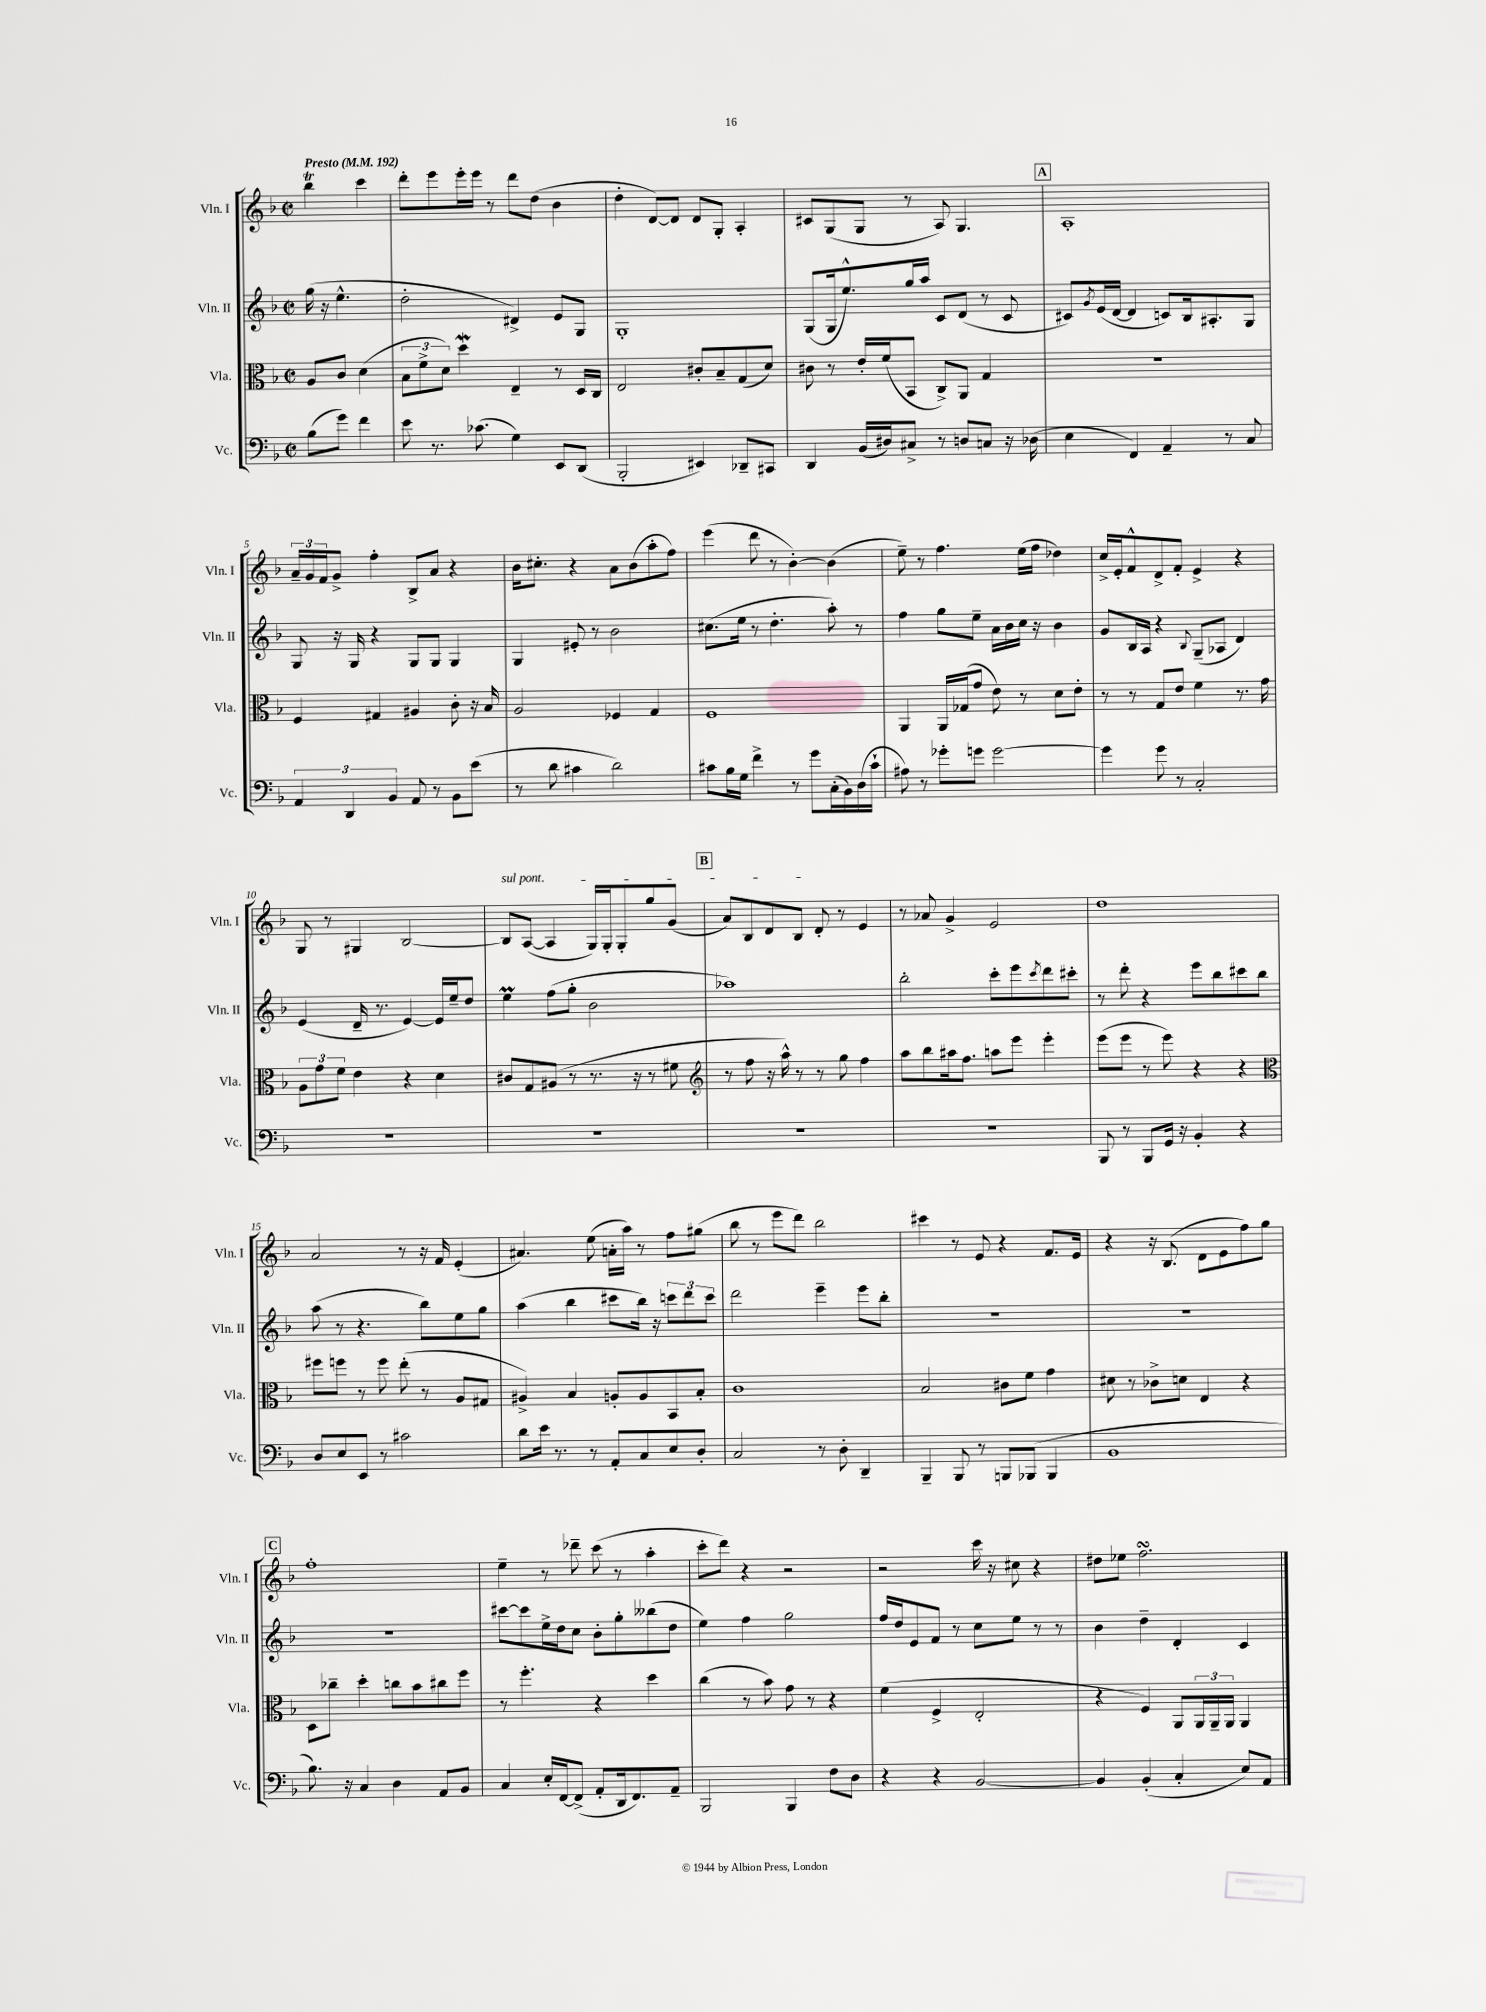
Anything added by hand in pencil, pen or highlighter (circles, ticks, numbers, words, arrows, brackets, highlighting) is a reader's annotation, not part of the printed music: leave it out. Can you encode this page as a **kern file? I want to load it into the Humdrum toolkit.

**kern	**kern	**kern	**kern
*part4	*part3	*part2	*part1
*staff4	*staff3	*staff2	*staff1
*I"Vc.	*I"Vla.	*I"Vln. II	*I"Vln. I
*I'Vc.	*I'Vla.	*I'Vln. II	*I'Vln. I
*clefF4	*clefC3	*clefG2	*clefG2
*k[b-]	*k[b-]	*k[b-]	*k[b-]
*M2/2	*M2/2	*M2/2	*M2/2
*met(c|)	*met(c|)	*met(c|)	*met(c|)
*MM192	*MM192	*MM192	*MM192
=	=	=	=
!	!	!	!LO:TX:a:B:t=Presto
(8B-\L	8A/L	(16gg\	4bb-T\
.	.	16r	.
8g\J)	8c/J	4.ee^^\	.
4f\	(4d\	.	4ccc\
=1	=1	=1	=1
8e\	12B-\L	2dd'\	8ddd'\L
.	12f^\	.	.
8.r	.	.	8eee\
.	12d\J)	.	.
.	4ddW\	.	16eee'\L
(8.c-X\	.	.	16eee\JJ
.	.	.	8r
4G\)	4E~/	4d#X^/)	8ddd\L
.	.	.	(8dd\J
8EE/L	8r	8e/L	4b-\
(8DD/J	16D/LL	8G/J	.
.	16C/JJ	.	.
=2	=2	=2	=2
2BBB-'/	2E/	1G'	4dd'\
.	.	.	[8d/L)
.	.	.	8d/J]
4EE#X/)	8c#X'/L	.	8d/L
.	8B-~/	.	8G'/J
8DD-X~/L	(8G/	.	4A'/
8CC#X/J	8d/J)	.	.
=3	=3	=3	=3
4DD/	8c#X\	(8G/L	8c#X/L
.	8r	16G/k	(8G/
.	.	8.ee^^/)	.
(16BB-/LL	16e'/LL	.	8G/J
16D#X/J)	(16f/J	.	.
8C#X^/J	8BB-/J	16gg/L	8r
.	.	16aa/JJ	.
8r	8C^/L)	8c/L	8A/)
8Dn/L	8AA/J	(8d/J	4.G/
8Cn/J	4G/	8r	.
16r	.	8c/	.
(16D-X\	.	.	.
!!LO:REH:place=s1:t=A
=4	=4	=4	=4
4E\	1r	8c#X/L)	1A'
.	.	8qg/	.
.	.	(16e/L	.
.	.	[16d/JJ	.
4FF/)	.	4d/]	.
4AA~/	.	8cn/L)	.
.	.	16B-/k	.
.	.	8.A#X'/	.
8r	.	.	.
8C/	.	8G/J	.
!!LO:LB:g=z
=5	=5	=5	=5
6AA/	4F/	8G/	24a~/LL
.	.	.	24g/
.	.	.	24f/J
.	.	16r	8g^/J
6DD/	.	.	.
.	.	16G/	.
.	4G#X/	4r	4ff'\
6BB-/	.	.	.
8AA/	4A#X/	8G/L	8B-^/L
8r	.	8G/J	8a/J
8BB-\L	8c'\	4G/	4r
(8e\J	16r	.	.
.	16B-/	.	.
=6	=6	=6	=6
8r	2A/	4G/	16b-\KL
.	.	.	8.cc#X'\J
8d\	.	.	.
4c#X\	.	8e#X'/	4r
.	.	8r	.
2d\)	4F-X/	2b-\	8a\L
.	.	.	(8b-\
.	4G/	.	8aa'\
.	.	.	8ff\J)
=7	=7	=7	=7
8c#X\L	1F	(8.cc#X\L	(4eee\
16B-\L	.	.	.
16G\JJ	.	16ee\Jk	.
4f^\	.	8r	8ddd\
.	.	4.dd'\	8r
8r	.	.	[4b-'\)
8g\L	.	.	.
(16C'\L	.	8aa'\)	(4b-\]
16BB-\)	.	.	.
(16D\	.	8r	.
16c#`\JJ	.	.	.
=8	=8	=8	=8
8A#X\)	4AA/	4ff\	8ee~\)
8r	.	.	8r
8g-X'\L	16AA/LL	8gg\L	4.ff\
.	(16G-X/J	.	.
8gn\J	8g/J	8ee~\J	.
[2g\	8e\)	16a\LL	.
.	.	16b-\	.
.	8r	16cc\JJ	(16ee\LL
.	.	16r	16ff\JJ
.	8d\L	4b-\	4dd-X\)
.	8e'\J	.	.
=9	=9	=9	=9
4g\]	8r	8g/L	16cc^/LL
.	.	.	16e'/J
.	8r	16B-/L	8f^^/
.	.	16A/JJ	.
8g\	8G/L	4r	8d^/
8r	8e/J	.	8f'/J
.	.	8qqB-/	.
2C'/	4f\	(8G~/L	4e^/
.	.	8A-X/J	.
.	8.r	4d/)	4r
.	16g\	.	.
!!LO:LB:g=z
=10	=10	=10	=10
1r	12A\L	(4e/	8G/
.	12g\	.	.
.	.	.	8r
.	12f\J	.	.
.	4e\	16d~/	4G#X/
.	.	8.r	.
.	4r	[4e/)	[2B-/
.	4d\	16e/LL]	.
.	.	16ee~/J	.
.	.	8dd/J	.
=11	=11	=11	=11
!	!	!	!LO:TX:a:i:t=sul pont.
1r	8c#X/L	4eem\	8B-/L]
.	8G/	.	([8A/J
.	(8A#X/J	(8ff\L	4A/]
.	8r	8gg'\J	.
.	8.r	2b-\	16G/LL)
.	.	.	16G'/J
.	.	.	8G'/
.	16r	.	.
.	8r	.	8gg/
.	8f#X\	.	(8g/J
!!LO:REH:place=s1:t=B
=12	=12	=12	=12
*	*clefG2	*	*
1r	8r	1aa-X)	8a/L)
.	8ff\	.	8B-/
.	16r	.	8d/
.	16aa^^\)	.	.
.	8r	.	8B-/J
.	8r	.	8d'/
.	8gg\	.	8r
.	4ff\	.	4e/
=13	=13	=13	=13
1r	8aa\L	2bb-'\	8r
.	8bb-\	.	8a-X/
.	16aa#X\k	.	4g^/
.	8.ff\J	.	.
.	8aan\L	8ccc'\L	2e/
.	8eee\J	8eee\	.
.	.	8qccc/	.
.	4eee'\	8ddd\	.
.	.	8ccc#X'\J	.
=14	=14	=14	=14
8BBB-/	(8eee\L	8r	1dd
8r	8eee\J	8ddd'\	.
8BBB-/L	8r	4r	.
16GG/Jk	8eee\)	.	.
16r	.	.	.
4BB-'/	4r	8eee\L	.
.	.	8bb-\	.
4r	4r	8ccc#X\	.
.	.	8bb-\J	.
!!LO:LB:g=z
=15	=15	=15	=15
*	*clefC3	*	*
8D/L	8ff#X\L	(8aa\	2a/
8E/	8ffn\J	8r	.
8EE/J	8r	4.r	.
8r	8ff\	.	.
2c#X\	(8ee'\	.	8r
.	8r	8bb-\L)	16r
.	.	.	16f/
.	8A/L	8ee\	(4e'/
.	8G#X/J	8gg\J	.
=16	=16	=16	=16
8d\L	4A#X^/)	(4aa\	4.a#X/)
16e\Jk	.	.	.
8.r	.	.	.
.	4B-/	4bb-\	.
8r	.	.	(8ee\
8AA'/L	8An'/L	8ccc#X\L	16an'\LL
.	.	.	16aa\JJ)
8C/	8A/	16bb-\Jk)	8r
.	.	16r	.
8E/	8BB-/	12cccn\L	8ff\L
.	.	12ddd\	.
8D'/J	8B-'/J	.	(8gg#X\J
.	.	12ccc\J	.
=17	=17	=17	=17
2C/	1c	2ddd\	8bb-\
.	.	.	8r
.	.	.	8eee\L
.	.	.	8ddd\J)
8r	.	4eee~\	2bb-\
8D'\	.	.	.
4DD~/	.	8eee\L	.
.	.	8bb-'\J	.
=18	=18	=18	=18
4BBB-~/	2B-/	1r	4ccc#X\
8BBB-/	.	.	8r
8r	.	.	8e/
8BBBn/L	8c#X\L	.	4r
(8BBB-X/J	8f\J	.	.
4BBB-/	4g\	.	8.f/L
.	.	.	16e/Jk
=19	=19	=19	=19
1BB-	8d#X\	1r	4r
.	8r	.	.
.	8c-X^\L	.	16r
.	.	.	(8.B-/
.	8dn\J	.	.
.	4E/	.	8d\L
.	.	.	8e\
.	4r	.	8ff\)
.	.	.	8gg\J
!!LO:LB:g=z
!!LO:REH:place=s1:t=C
=20	=20	=20	=20
8.B-\)	8D\L	1r	1ff'
.	8cc-X~\J	.	.
16r	.	.	.
4C/	4dd'\	.	.
4D\	8ccn\L	.	.
.	8b-\	.	.
8AA/L	8cc#X\	.	.
8BB-/J	8ff\J	.	.
=21	=21	=21	=21
4C/	8r	[8ccc#X\L	4ee~\
.	4.ff'\	8ccc#\]	.
16E'/LL	.	16ee^\L	8r
[16FF/J	.	16dd\J	.
(8FF^/J]	.	8cc\J	8ddd-X~\
8AA'/L	4r	8b-'\L	(8ccc\
16DD/k	.	8gg'\	8r
8.FF/)	.	.	.
.	4dd\	(8bb--X\	4aa'\
8AA~/J	.	8dd\J	.
=22	=22	=22	=22
2BBB-/	(4cc\	4ee\)	8ccc'\L
.	.	.	8ddd\J)
.	8r	4ff\	4r
.	8b-\)	.	.
4BBB-/	8g\	2gg\	2r
.	8r	.	.
8F\L	4r	.	.
8D\J	.	.	.
=23	=23	=23	=23
4r	(4f\	16ff/LL	2r
.	.	16dd/J	.
.	.	8e/	.
4r	4F^/	8f/J	.
.	.	8r	.
[2BB-/	2E'/	8cc\L	16ccc\
.	.	.	16r
.	.	8ee\J	8cc#X\
.	.	8r	4r
.	.	8r	.
=24	=24	=24	=24
4BB-/]	4r	4b-\	8dd#X\L
.	.	.	8ee-X\J
(4BB-'/	4F/)	4dd~\	2.ffsSSs\
4C'/	8AA/L	4d'/	.
.	24AA/L	.	.
.	24AA~/	.	.
.	24AA/JJ	.	.
8E/L)	4AA/	4c/	.
8AA/J	.	.	.
==	==	==	==
*-	*-	*-	*-
